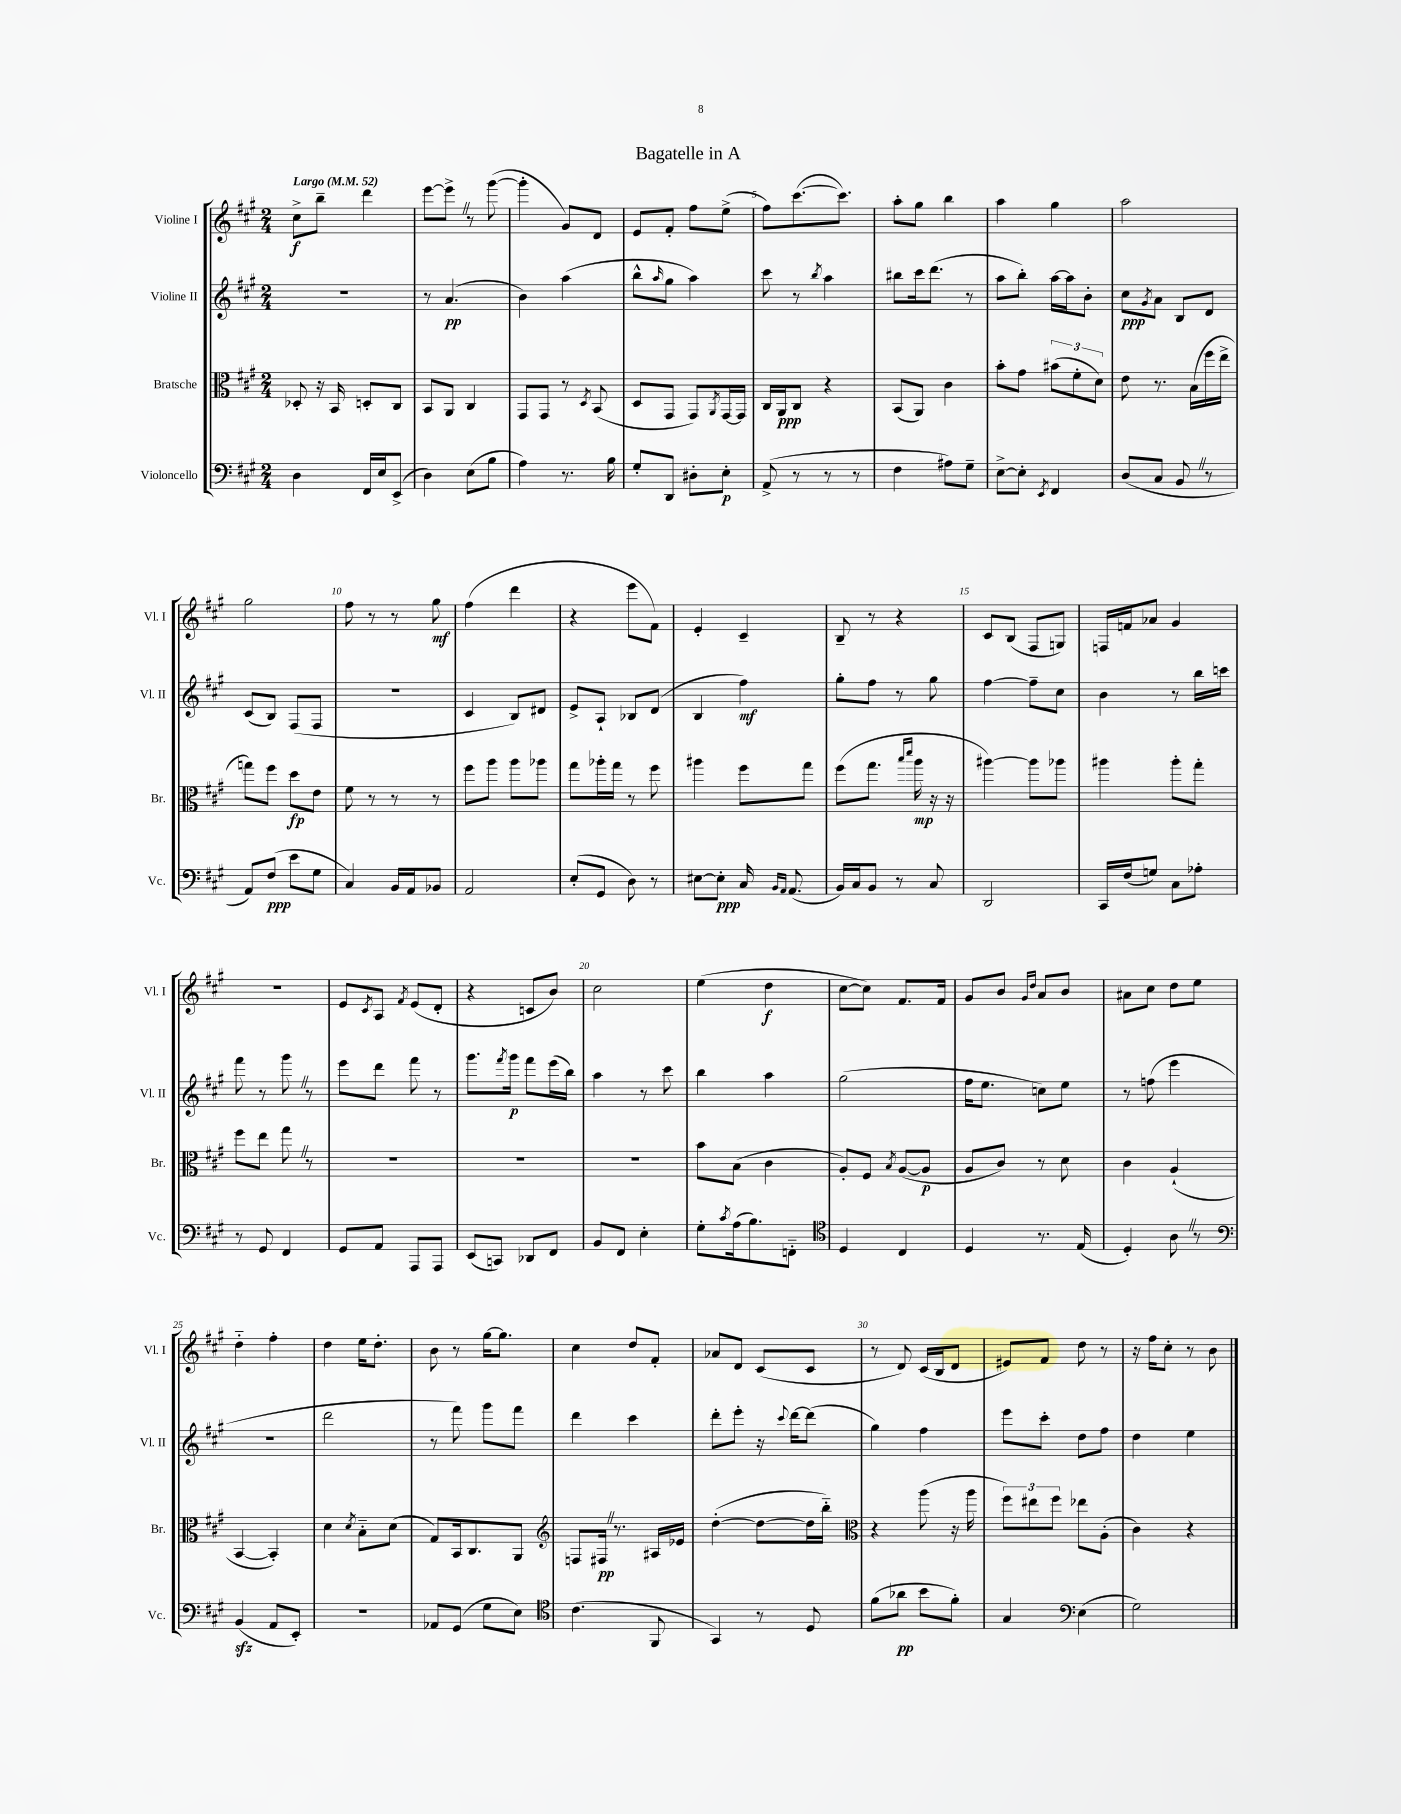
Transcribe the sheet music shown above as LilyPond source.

\header { title = "Bagatelle in A" }
<<
\new StaffGroup <<
\new Staff = "s0" \with { instrumentName = "Violine I" shortInstrumentName = "Vl. I" } {
    \clef treble \key a \major \numericTimeSignature \time 2/4 \tempo "Largo" 4 = 52
    cis''8->\f b''8-- d'''4 |
    e'''8~ e'''8-> \once \override BreathingSign.text = \markup { \musicglyph "scripts.caesura.straight" } \breathe r8 gis'''8~( |
    gis'''4-. gis'8) d'8 |
    e'8 fis'8-. fis''8 e''8->( |
    fis''8) cis'''8.~( cis'''8.) |
    a''8-. gis''8 b''4 |
    a''4 gis''4 |
    a''2 |
    gis''2 |
    fis''8 r8 r8 gis''8\mf |
    fis''4( d'''4 |
    r4 e'''8 fis'8) |
    e'4-. cis'4-- |
    b8-- r8 r4 |
    cis'8 b8( fis8 g8) |
    f16 f'16 aes'8 gis'4 |
    R2 |
    e'8 \acciaccatura { cis'8 } a8 \acciaccatura { fis'8 } e'8( d'8-. |
    r4 c'8 b'8) |
    cis''2 |
    e''4( d''4\f |
    cis''8~ cis''8) fis'8. fis'16 |
    gis'8 b'8 \grace { gis'16 d''16 } a'8 b'8 |
    ais'8 cis''8 d''8 e''8 |
    d''4-_ fis''4-. |
    d''4 e''16 d''8.-. |
    b'8 r8 gis''16~ gis''8. |
    cis''4 d''8 fis'8-. |
    aes'8 d'8 cis'8( cis'8 |
    r8 d'8) cis'16( b16 d'8 |
    eis'8) fis'8 d''8 r8 |
    r16 fis''16 cis''8-. r8 b'8 \bar "|." |
}
\new Staff = "s1" \with { instrumentName = "Violine II" shortInstrumentName = "Vl. II" } {
    \clef treble \key a \major \numericTimeSignature \time 2/4
    r2 |
    r8 a'4.\pp( |
    b'4) a''4( |
    b''8-^ \grace { a''16 } gis''8 a''4) |
    cis'''8 r8 \acciaccatura { b''8 } a''4 |
    bis''8 cis'''16 d'''8.( r8 |
    a''8 b''8-.) a''16~ a''16 b'8-. |
    cis''8\ppp \acciaccatura { gis'8 } a'8 b8 d'8 |
    cis'8( b8) fis8( fis8 |
    r2 |
    cis'4 b8) dis'8 |
    e'8-> a8-! bes8 d'8( |
    b4 fis''4\mf) |
    gis''8-. fis''8 r8 gis''8 |
    fis''4~ fis''8-- cis''8 |
    b'4 r8 b''16 c'''16 |
    fis'''8 r8 gis'''8 \once \override BreathingSign.text = \markup { \musicglyph "scripts.caesura.straight" } \breathe r8 |
    e'''8 d'''8 fis'''8 r8 |
    gis'''8. \acciaccatura { fis'''8 } gis'''16\p fis'''8 e'''16( b''16) |
    a''4 r8 cis'''8 |
    b''4 a''4 |
    gis''2( |
    fis''16 e''8. c''8) e''8 |
    r8 f''8( e'''4 |
    r2 |
    d'''2 |
    r8 fis'''8) gis'''8 fis'''8 |
    d'''4 cis'''4 |
    d'''8-. e'''8-. r16 \appoggiatura { cis'''8 } d'''16~ d'''8( |
    gis''4) fis''4 |
    e'''8 cis'''8-. d''8 fis''8 |
    d''4 e''4 \bar "|." |
}
\new Staff = "s2" \with { instrumentName = "Bratsche" shortInstrumentName = "Br." } {
    \clef alto \key a \major \numericTimeSignature \time 2/4
    des8-. r16 b,16 d8-. cis8 |
    b,8 a,8 cis4 |
    gis,8 gis,8 r8 \acciaccatura { d8 } b,8( |
    d8 gis,8 gis,8) \acciaccatura { a,8 } gis,16~ gis,16 |
    cis16 a,16\ppp cis8 r4 |
    b,8( a,8) cis'4 |
    b'8-. gis'8 \tuplet 3/2 { bis'8( fis'8-. d'8) } |
    e'8 r8. b16( fis''16 e''16-> |
    g''8) fis''8 d''8\fp e'8 |
    fis'8 r8 r8 r8 |
    fis''8 a''8 a''8 aes''8 |
    gis''8 aes''16-. gis''16 r8 fis''8 |
    ais''4 fis''8 gis''8 |
    fis''8( gis''8. \grace { b''16 d'''16 } a''16\mp r16 r16 |
    ais''4~) ais''8 aes''8 |
    ais''4 ais''8-. gis''8-. |
    fis''8 e''8 gis''8 \once \override BreathingSign.text = \markup { \musicglyph "scripts.caesura.straight" } \breathe r8 |
    R2 |
    R2 |
    R2 |
    b'8 b8( cis'4 |
    a8-.) fis8 \acciaccatura { b8 } a8~( a8\p |
    a8 cis'8) r8 d'8 |
    cis'4 a4-!( |
    b,4~ b,4-.) |
    d'4 \acciaccatura { d'8 } b8-_ d'8( |
    gis8) b,16 cis8. a,8 |
    \clef treble f8 fis16\pp \once \override BreathingSign.text = \markup { \musicglyph "scripts.caesura.straight" } \breathe r8. ais16 ees'16 |
    d''4~-.( d''8~ d''16 b''16-_) |
    \clef alto r4 a''8( r16 a''16 |
    \tuplet 3/2 { fis''8) eis''8 fis''8 } ees''8 a8-.( |
    cis'4) r4 \bar "|." |
}
\new Staff = "s3" \with { instrumentName = "Violoncello" shortInstrumentName = "Vc." } {
    \clef bass \key a \major \numericTimeSignature \time 2/4
    d4 fis,16 e16 e,8->( |
    d4) e8( b8 |
    a4) r8. b16 |
    gis8-. d,8 dis8-. e8-.\p |
    a,8->( r8 r8 r8 |
    fis4 ais8) gis8-- |
    e8~-> e8-. \acciaccatura { e,8 } fis,4 |
    d8( cis8 b,8 \once \override BreathingSign.text = \markup { \musicglyph "scripts.caesura.straight" } \breathe r8 |
    a,8) fis8\ppp( e'8 gis8 |
    cis4) b,16 a,16 bes,8 |
    a,2 |
    e8-.( gis,8 d8) r8 |
    eis8~ eis8-.\ppp cis16 \grace { b,16 a,16 } a,8.( |
    b,16) cis16 b,8 r8 cis8 |
    d,2 |
    cis,16 fis16( g8) cis8 aes8-. |
    r8 gis,8 fis,4 |
    gis,8 a,8 a,,8 a,,8 |
    e,8( c,8) des,8 fis,8 |
    b,8 fis,8 e4-. |
    gis8-. \acciaccatura { cis'8 } a16( b8.) f,8-_ |
    \clef tenor d4 cis4 |
    d4 r8. e16( |
    d4-.) a8 \once \override BreathingSign.text = \markup { \musicglyph "scripts.caesura.straight" } \breathe r8 |
    \clef bass b,4\sfz( a,8 e,8-.) |
    R2 |
    aes,8 gis,8( gis8 e8) |
    \clef tenor cis'4.( fis,8 |
    gis,4) r8 d8 |
    fis'8( aes'8\pp b'8 fis'8-.) |
    gis4 \clef bass e4( |
    gis2) \bar "|." |
}
>>
>>
\layout { \context { \Score \override BarNumber.break-visibility = ##(#f #t #t) barNumberVisibility = #(every-nth-bar-number-visible 5) } }
